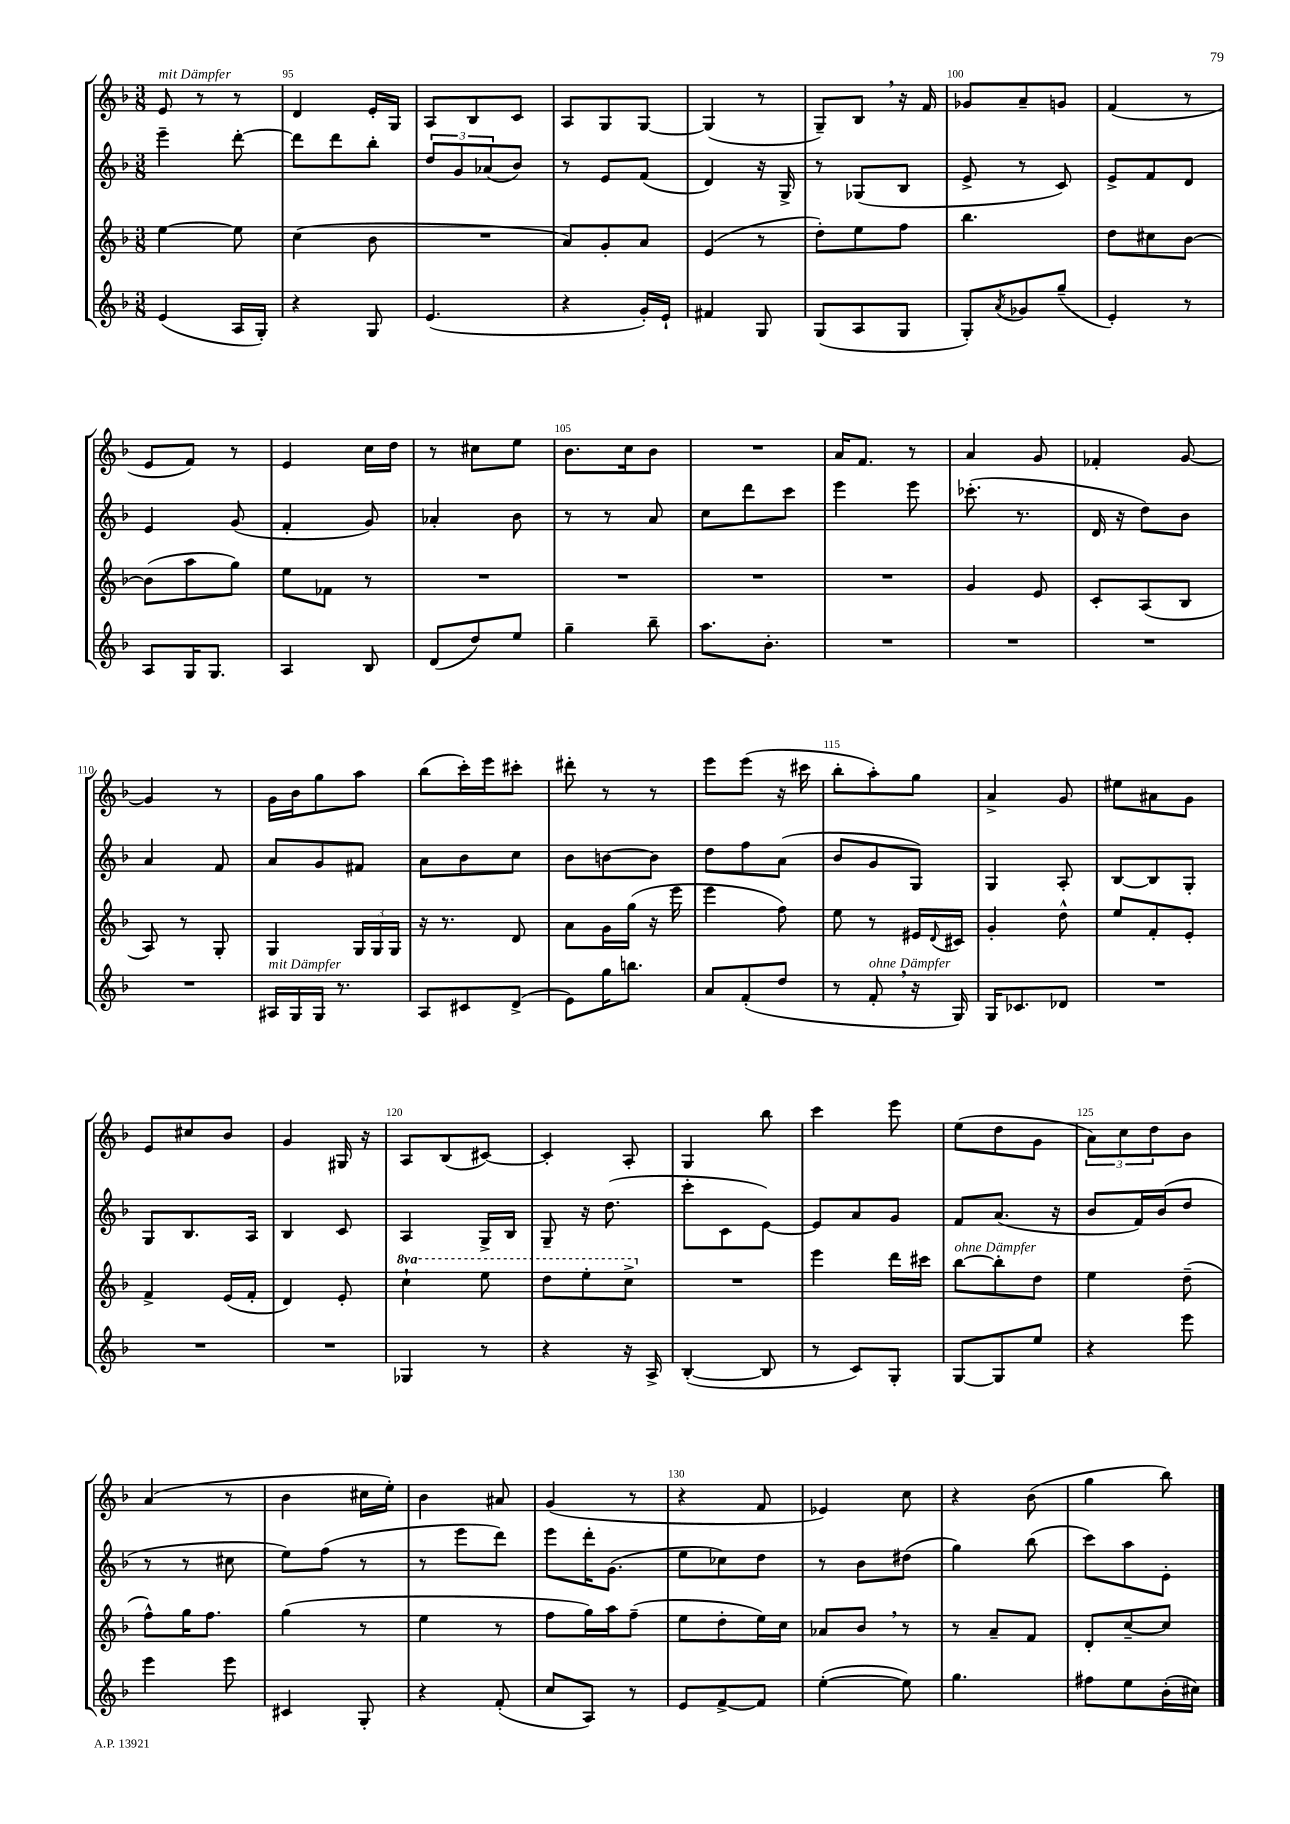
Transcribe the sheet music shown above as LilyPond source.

<<
\new StaffGroup <<
\new Staff = "s0" {
    \clef treble \key f \major \numericTimeSignature \time 3/8
    e'8^\markup { \italic "mit Dämpfer" } r8 r8 |
    d'4 e'16-. g16 |
    a8 bes8 c'8 |
    a8 g8 g8~ |
    g4( r8 |
    g8--) bes8 \breathe r16 f'16 |
    ges'8 a'8-- g'8 |
    f'4( r8 |
    e'8 f'8) r8 |
    e'4 c''16 d''16 |
    r8 cis''8 e''8 |
    bes'8. c''16 bes'8 |
    R4. |
    a'16 f'8. r8 |
    a'4 g'8 |
    fes'4-. g'8~ |
    g'4 r8 |
    g'16 bes'16 g''8 a''8 |
    bes''8( c'''16-.) e'''16 cis'''8-. |
    dis'''8-. r8 r8 |
    e'''8 e'''8( r16 cis'''16 |
    bes''8-. a''8-.) g''8 |
    a'4-> g'8 |
    eis''8 ais'8 g'8 |
    e'8 cis''8 bes'8 |
    g'4 gis16 r16 |
    a8 bes8( cis'8~) |
    cis'4-. a8-. |
    g4 bes''8 |
    c'''4 e'''8 |
    e''8( d''8 g'8 |
    \tuplet 3/2 { a'8) c''8 d''8 } bes'8 |
    a'4( r8 |
    bes'4 cis''16 e''16-.) |
    bes'4 ais'8 |
    g'4( r8 |
    r4 f'8 |
    ees'4) c''8 |
    r4 bes'8( |
    g''4 bes''8) \bar "|." |
}
\new Staff = "s1" {
    \clef treble \key f \major \numericTimeSignature \time 3/8
    e'''4-- d'''8~-. |
    d'''8 d'''8 bes''8-. |
    \tuplet 3/2 { d''8 g'8 aes'8( } bes'8) |
    r8 e'8 f'8( |
    d'4) r16 g16-> |
    r8 ges8( bes8 |
    e'8-> r8 c'8) |
    e'8-> f'8 d'8 |
    e'4 g'8( |
    f'4-. g'8) |
    aes'4-. bes'8 |
    r8 r8 a'8 |
    c''8 d'''8 c'''8 |
    e'''4 e'''8 |
    ces'''8.-.( r8. |
    d'16 r16 d''8) bes'8 |
    a'4 f'8 |
    a'8 g'8 fis'8 |
    a'8 bes'8 c''8 |
    bes'8 b'8~ b'8 |
    d''8 f''8 a'8( |
    bes'8 g'8 g8) |
    g4 a8-. |
    bes8~ bes8 g8-. |
    g8 bes8. a16 |
    bes4 c'8 |
    a4 g16-> bes16 |
    g8-- r16 d''8.( |
    c'''8-. c'8 e'8~) |
    e'8 a'8 g'8 |
    f'8 a'8.( r16 |
    bes'8 f'16) bes'16( d''8 |
    r8 r8 cis''8 |
    e''8) f''8( r8 |
    r8 e'''8 d'''8) |
    e'''8 d'''16-. g'8.( |
    e''8 ces''8) d''8 |
    r8 bes'8 dis''8( |
    g''4) bes''8( |
    c'''8) a''8 e'8-. \bar "|." |
}
\new Staff = "s2" {
    \clef treble \key f \major \numericTimeSignature \time 3/8 \set Staff.ottavationMarkups = #ottavation-simple-ordinals
    e''4~ e''8 |
    c''4( bes'8 |
    R4. |
    a'8) g'8-. a'8 |
    e'4( r8 |
    d''8-.) e''8 f''8 |
    bes''4. |
    d''8 cis''8 bes'8~ |
    bes'8( a''8 g''8) |
    e''8 fes'8 r8 |
    R4. |
    R4. |
    R4. |
    R4. |
    g'4 e'8 |
    c'8-. a8( bes8 |
    a8) r8 g8-. |
    g4 \tuplet 3/2 { g16 g16 g16 } |
    r16 r8. d'8 |
    a'8 g'16 g''16( r16 e'''16 |
    e'''4 f''8) |
    e''8 r8 eis'16 \appoggiatura { d'8 } cis'16 |
    g'4-. d''8-^ |
    e''8 f'8-. e'8-. |
    f'4-> e'16( f'16-. |
    d'4) e'8-. |
    \ottava #1 c'''4-! e'''8 |
    d'''8 e'''8-. c'''8-> \ottava #0 |
    R4. |
    e'''4 d'''16 cis'''16 |
    bes''8~^\markup { \italic "ohne Dämpfer" } bes''8-. d''8 |
    e''4 d''8--( |
    f''8-^) g''16 f''8. |
    g''4( r8 |
    e''4 r8 |
    f''8 g''16) a''16 f''8--( |
    e''8 d''8-. e''16) c''16 |
    aes'8 bes'8 \breathe r8 |
    r8 a'8-- f'8 |
    d'8-. c''8~-- c''8 \bar "|." |
}
\new Staff = "s3" {
    \clef treble \key f \major \numericTimeSignature \time 3/8
    e'4( a16 g16-.) |
    r4 g8 |
    e'4.( |
    r4 g'16-.) e'16-! |
    fis'4 g8 |
    g8( a8 g8 |
    g8-.) \acciaccatura { a'8 } ges'8 g''8--( |
    e'4-.) r8 |
    a8 g16 g8. |
    a4 bes8 |
    d'8( d''8) e''8 |
    g''4-- bes''8-- |
    a''8. bes'8.-. |
    R4. |
    R4. |
    R4. |
    R4. |
    ais16^\markup { \italic "mit Dämpfer" } g16 g16 r8. |
    a8 cis'8 d'8->( |
    e'8) g''16 b''8. |
    a'8 f'8-.( d''8 |
    r8 f'8-.^\markup { \italic "ohne Dämpfer" } \breathe r16 g16) |
    g16 ces'8. des'8 |
    R4. |
    R4. |
    R4. |
    ges4 r8 |
    r4 r16 a16-> |
    bes4~-.( bes8 |
    r8 c'8) g8-. |
    g8~ g8 e''8 |
    r4 e'''8 |
    e'''4 e'''8 |
    cis'4 g8-. |
    r4 f'8-.( |
    c''8 a8) r8 |
    e'8 f'8~-> f'8 |
    e''4~-.( e''8) |
    g''4. |
    fis''8 e''8 bes'16-.( cis''16) \bar "|." |
}
>>
>>
\layout { \context { \Score currentBarNumber = #94 \override BarNumber.break-visibility = ##(#f #t #t) barNumberVisibility = #(every-nth-bar-number-visible 5) } }
